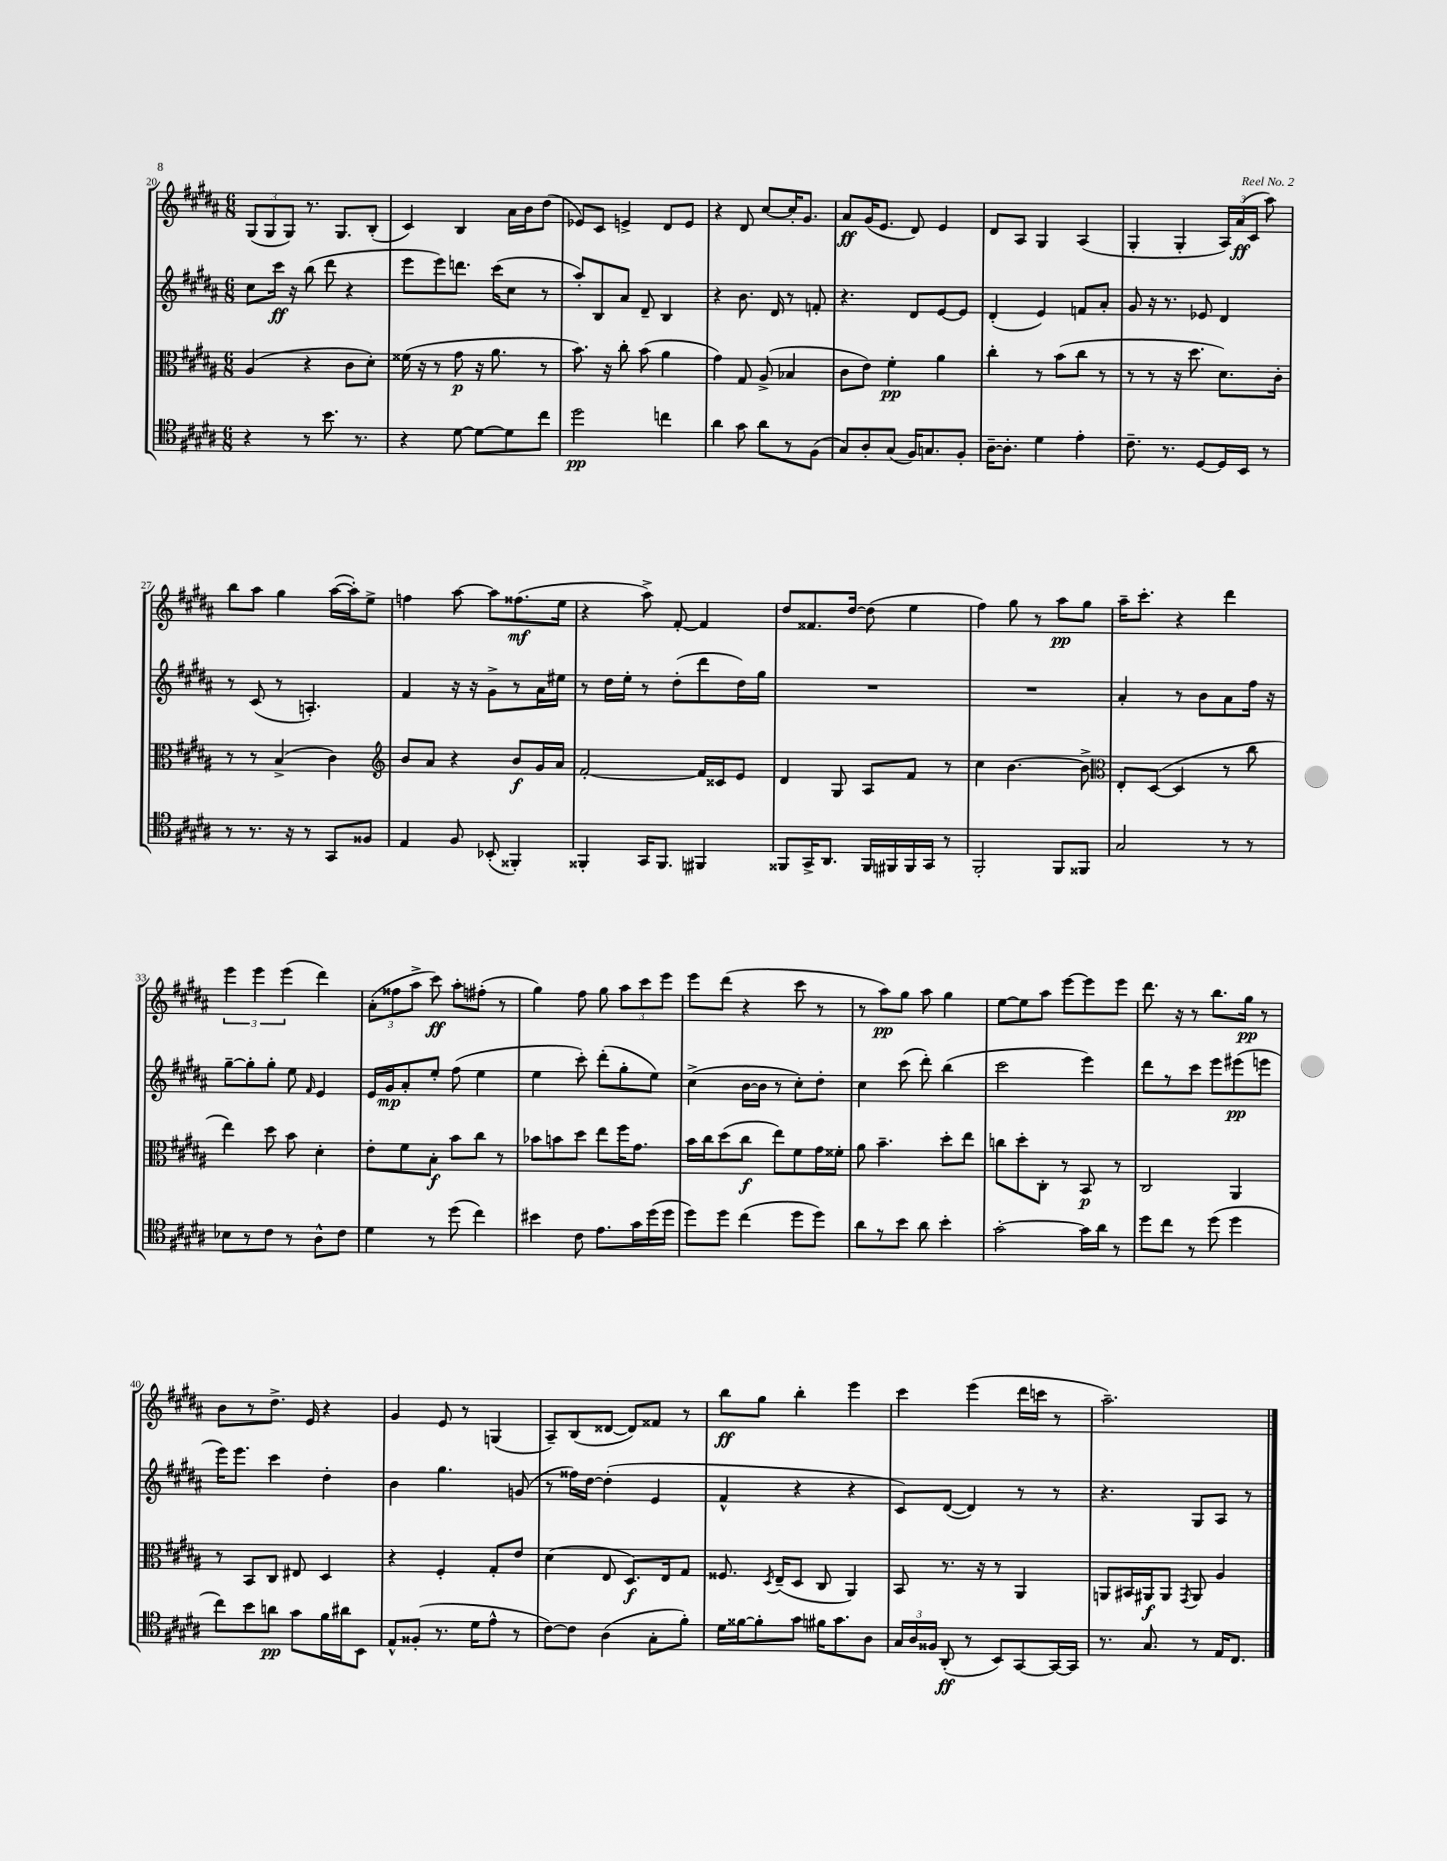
<<
\new StaffGroup <<
\new Staff = "s0" {
    \clef treble \key b \major \numericTimeSignature \time 6/8
    \autoBeamOff \tuplet 3/2 { gis8[( gis8 gis8]) } r8. gis8.[ b8]-.( |
    cis'4) b4 ais'16[ b'16 dis''8]( |
    ees'8[) cis'8] e'4-> dis'8[ e'8] |
    r4 dis'8 cis''8[~ cis''16-. gis'8.] |
    ais'8[\ff gis'16( e'8.] dis'8) e'4 |
    dis'8[ ais8] gis4 ais4( |
    gis4-. gis4-. \tuplet 3/2 { ais16[) ais'16\ff( cis'16] } ais''8) |
    b''8[ ais''8] gis''4 ais''16[~( ais''16-.) e''8]-> |
    f''4 ais''8~ ais''8[ fisis''8.\mf( e''16] |
    r4 ais''8->) fis'8~-. fis'4 |
    dis''8[ fisis'8. dis''16]~ dis''8( e''4 |
    fis''4) gis''8 r8 ais''8[\pp gis''8] |
    ais''16[-- cis'''8.]-. r4 dis'''4 |
    \tuplet 3/2 { e'''4 e'''4 e'''4( } dis'''4) |
    \tuplet 3/2 { ais'8[-.( fisis''8 ais''8]-> } cis'''8\ff) ais''8[-. fis''8]-.( r8 |
    gis''4) fis''8 gis''8 \tuplet 3/2 { ais''8[ cis'''8 e'''8] } |
    e'''8[ dis'''8]( r4 cis'''8 r8 |
    r8 ais''8[\pp) gis''8] ais''8 gis''4 |
    e''8[~ e''8 ais''8] e'''8[~ e'''8 e'''8] |
    dis'''8. r16 r8 b''8.[ gis''16]\pp r8 |
    b'8[ r8 dis''8.]-> e'16 r4 |
    gis'4 e'8 r8 g4( |
    ais8[--) b8( disis'8]~ disis'8[) fisis'8] r8 |
    b''8[\ff gis''8] b''4-. e'''4 |
    cis'''4 e'''4( dis'''16[ c'''16] r8 |
    ais''2.--) \bar "|." |
}
\new Staff = "s1" {
    \clef treble \key b \major \numericTimeSignature \time 6/8
    \autoBeamOff cis''8[ cis'''16]\ff r16 b''8( dis'''8 r4 |
    e'''8[ e'''8) d'''8.] cis'''16[( cis''8] r8 |
    ais''8[-.) b8 ais'8] dis'8-- b4 |
    r4 b'8. dis'16 r8 f'8-. |
    r4. dis'8[ e'8~ e'8] |
    dis'4-.( e'4) f'8[ ais'8]-. |
    gis'8 r16 r8. ees'8 dis'4 |
    r8 cis'8( r8 a4.-.) |
    fis'4 r16 r16 gis'8[-> r8 ais'16 eis''16] |
    r8 dis''16[ e''16]-. r8 dis''8[-.( dis'''8 dis''16) gis''16] |
    R2. |
    R2. |
    ais'4-. r8 b'8[ ais'8 fis''16] r16 |
    gis''8[~-- gis''8-. gis''8]-. e''8 \grace { fis'16 } e'4 |
    e'16[ gis'16\mp ais'8-. e''8]-. fis''8( e''4 |
    e''4 cis'''8-.) dis'''8[-.( gis''8-. e''8]) |
    cis''4->( b'16[~ b'16] r8 cis''8[-.) dis''8]-. |
    cis''4 cis'''8( dis'''8-.) b''4( |
    cis'''2 e'''4) |
    dis'''8[ r8 cis'''8] e'''8[ eis'''8\pp( e'''8] |
    e'''16[) e'''8.] cis'''4 dis''4-. |
    b'4 gis''4. g'8( |
    r8 fisis''16[) dis''16]~ dis''4-.( e'4 |
    fis'4-^ r4 r4 |
    cis'8[) dis'8]~( dis'4) r8 r8 |
    r4. gis8[ ais8] r8 \bar "|." |
}
\new Staff = "s2" {
    \clef alto \key b \major \numericTimeSignature \time 6/8
    \autoBeamOff ais4( r4 cis'8[ dis'8]-.) |
    fisis'16( r16 r8 gis'8\p r16 ais'8. r8 |
    b'8.) r16 cis''8-. b'8( ais'4 |
    gis'4) gis8 ais8->( bes4 |
    cis'8[ e'8]) fis'4-.\pp ais'4 |
    cis''4-. r8 b'8[( cis''8] r8 |
    r8 r8 r16 dis''8. dis'8.[) cis'16]-. |
    r8 r8 b4->( cis'4) |
    \clef treble b'8[ ais'8] r4 b'8[\f gis'16 ais'16] |
    fis'2~-. fis'16[ cisis'16 e'8] |
    dis'4 gis8 ais8[ fis'8] r8 |
    cis''4 b'4.~ b'8-> |
    \clef alto e8[-. dis8]~( dis4 r8 cis''8 |
    e''4) dis''8 b'8 dis'4-. |
    e'8[-. fis'8 b8]-.\f b'8[ cis''8] r8 |
    bes'8[ b'8 dis''8] e''8[ fis''16 gis'8.] |
    b'16[ cis''16 dis''8( cis''8]\f e''8[) fis'8 gis'16 fisis'16]-. |
    ais'8 b'4.-- dis''8[-. e''8] |
    c''8[ dis''8-. cis8]-. r8 b,8\p r8 |
    cis2 ais,4 |
    r8 b,8[ cis8] eis8 dis4 |
    r4 fis4-. gis8[-. e'8] |
    dis'4( e8 dis8.[\f) e16 gis8] |
    fisis8. \acciaccatura { dis8 } e16[--( dis8] cis8 ais,4) |
    b,8 r8. r16 r8 ais,4 |
    a,8[ bis,16 ais,16\f ais,8] \acciaccatura { gis,8 } ais,8 ais4 \bar "|." |
}
\new Staff = "s3" {
    \clef tenor \key b \major \numericTimeSignature \time 6/8
    \autoBeamOff r4 r8 b'8. r8. |
    r4 dis'8~ dis'8[~ dis'8 cis''8] |
    dis''2\pp c''4 |
    ais'4 gis'8 ais'8[ r8 fis8]( |
    gis8[) ais8-. gis8]( fis16[) g8. fis8]-. |
    ais16[~-- ais8.]-. dis'4 e'4-. |
    cis'8.-- r8. dis8[~ dis16 b,16] r8 |
    r8 r8. r16 r8 gis,8[ fisis8] |
    e4 fis8 bes,8-.( fisis,4-.) |
    fisis,4-. gis,16[ fisis,8.] fis,4 |
    fisis,8[ gis,16-> ais,8.] fisis,16[ fis,16 fis,16 gis,16] r8 |
    fis,2-. fis,8[ fisis,8] |
    gis2 r8 r8 |
    bes8[ r8 cis'8] r8 ais8[-^ cis'8] |
    dis'4 r8 dis''8( cis''4) |
    bis'4 cis'8 e'8.[ gis'16 dis''16( dis''16] |
    dis''8[) dis''8] cis''4( dis''8[ dis''8]) |
    ais'8[ r8 b'8] ais'8 b'4-. |
    gis'2~-. gis'16[ ais'16] r8 |
    dis''8[ cis''8] r8 dis''8( dis''4 |
    cis''8[) b'8 a'8]\pp gis'8[ fis'16 ais'16 b,8] |
    e8[-^ fisis8]-.( r8. dis'16[ e'8]-^ r8 |
    cis'8[~) cis'8] ais4( gis8[-. fis'8]-.) |
    dis'16[ fisis'16~ fisis'8-. gis'8] fis'16[ gis'8. ais8] |
    \tuplet 3/2 { gis16[ ais16 fisis16] } ais,8-.\ff( r8 b,8[) gis,8~ gis,16~ gis,16] |
    r8. gis8. r8 e16[ cis8.] \bar "|." |
}
>>
>>
\layout { \context { \Score currentBarNumber = #20 } }
